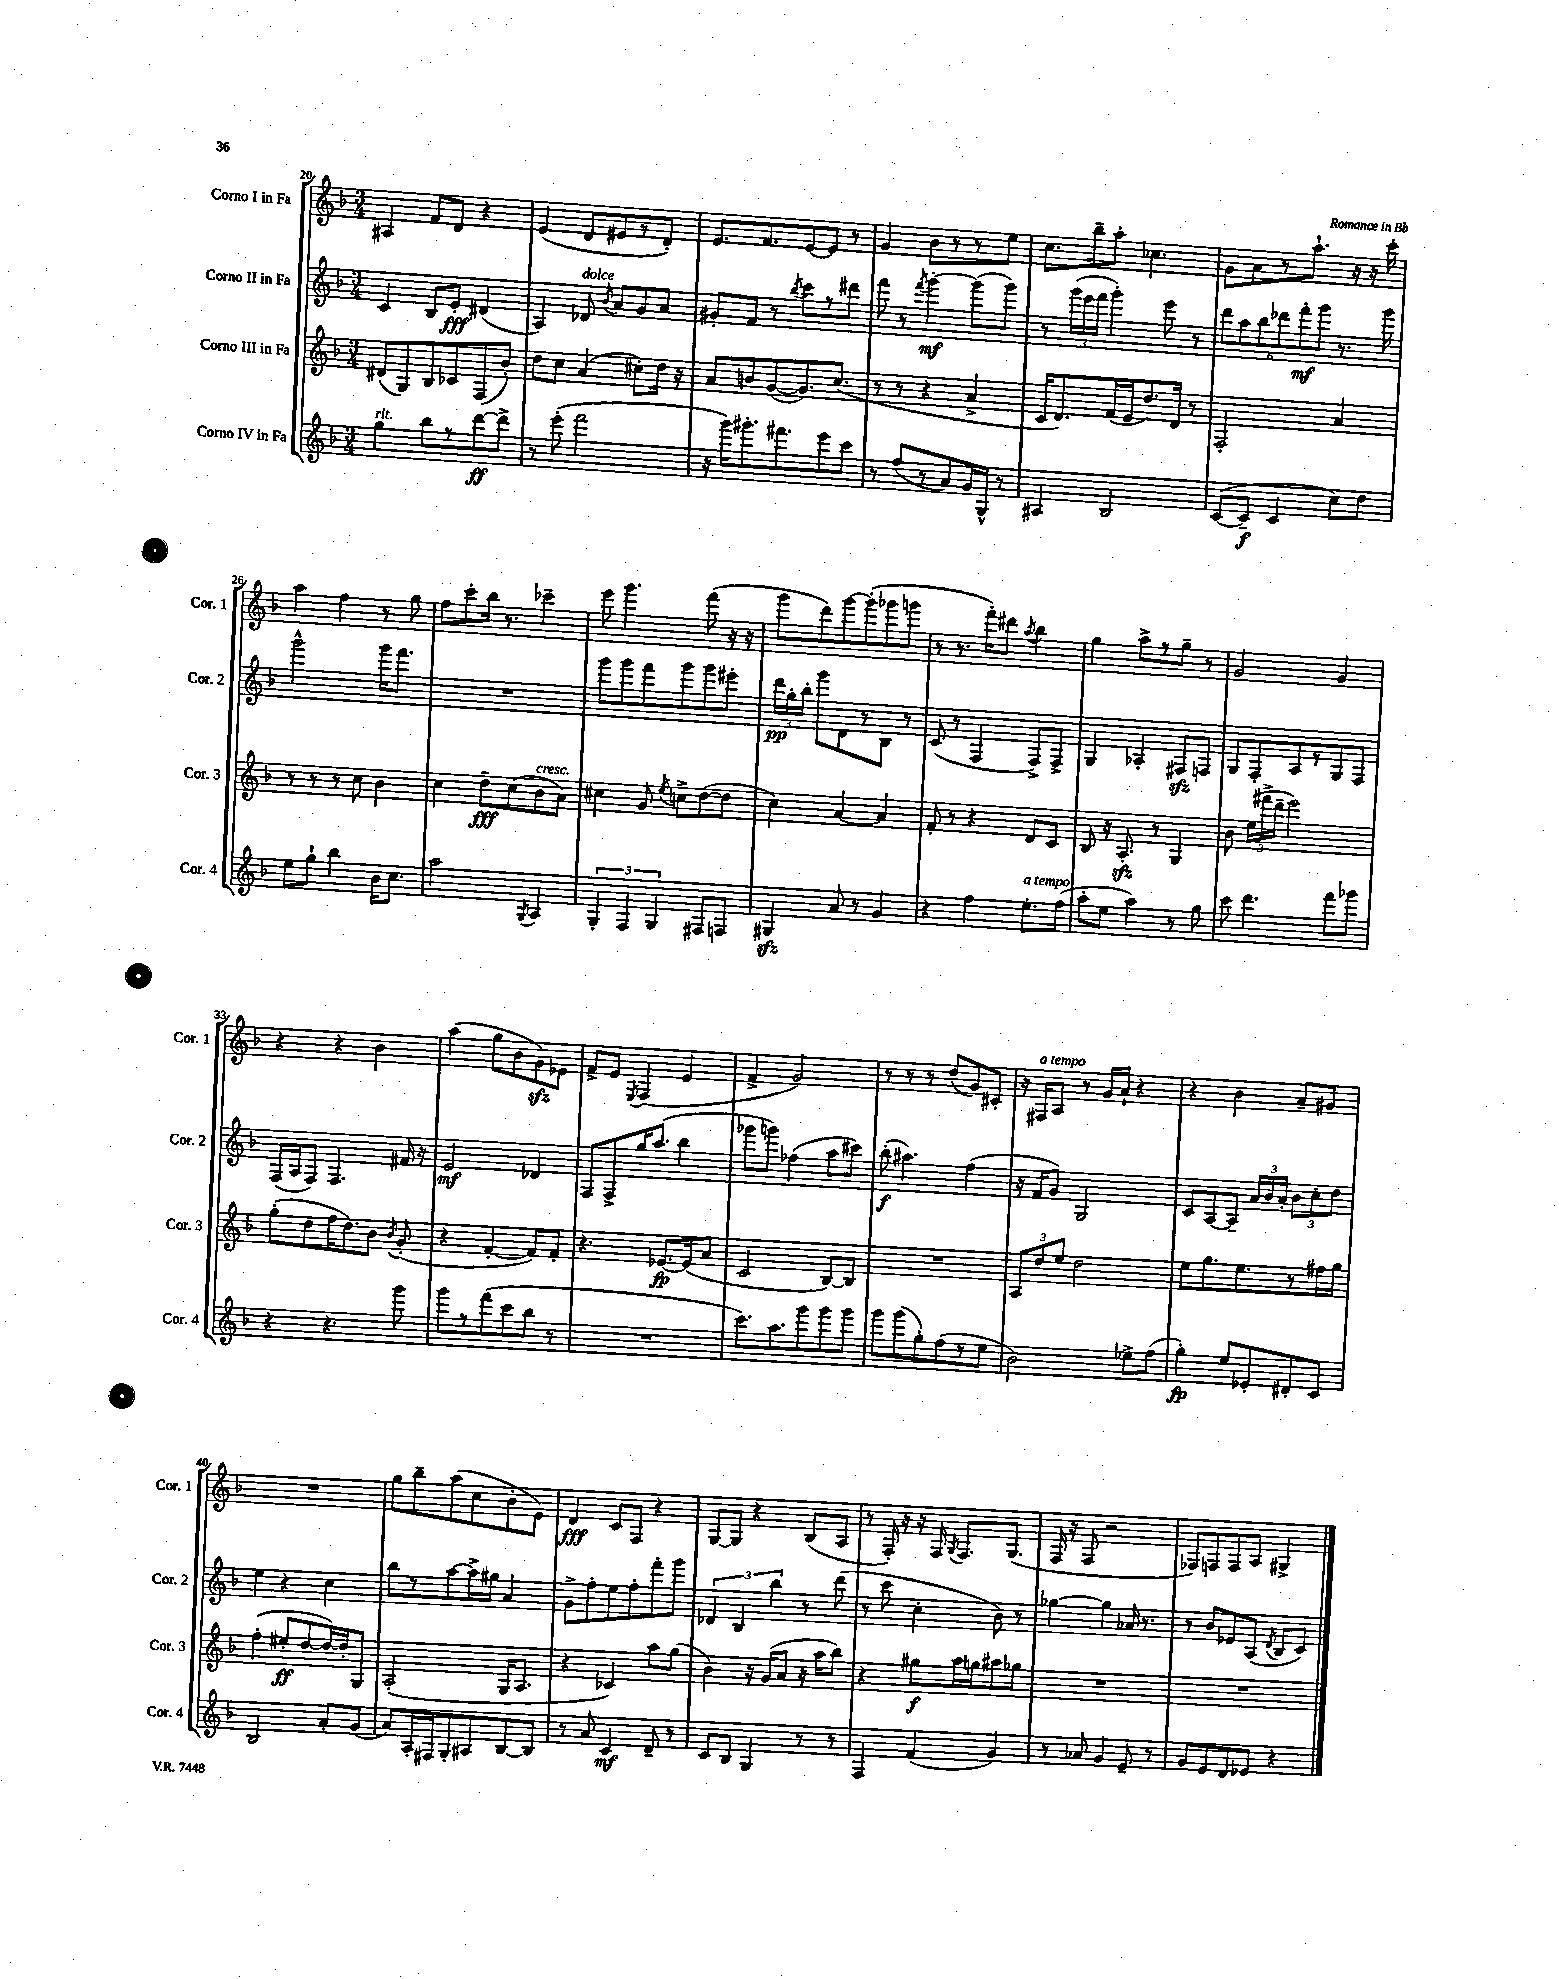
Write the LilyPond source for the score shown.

<<
\new StaffGroup <<
\new Staff = "s0" \with { instrumentName = "Corno I in Fa" shortInstrumentName = "Cor. 1" } {
    \clef treble \key f \major \numericTimeSignature \time 3/4
    \autoBeamOff ais4 f'8[ d'8] r4 |
    e'4( d'8[ eis'8 r8 d'8]-.) |
    e'8.[ f'8. e'8~ e'8] r8 |
    g'4 bes'8[ r8 r8 e''8] |
    c''8.[ bes''16-- a''8]-. ces''4. |
    g'8[ a'8 r8 a''8.]-! r16 r16 c'''16-. |
    a''4 f''4 r8 g''8 |
    f''8[ c'''8-. bes''16] r8. ces'''4-- |
    e'''8 g'''4. f'''8( r16 r16 |
    g'''8[ d'''8) g'''8~ g'''8-.( ges'''8 g'''8] |
    r8 r8. f'''16[-.) dis'''8] \acciaccatura { a''8 } bes''4 |
    g''4 a''8[-> r8 g''8]-- r8 |
    g'2 g'4 |
    r4 r4 bes'4 |
    a''4( g''8[ bes'8 g'8\sfz) ees'8] |
    f'8[-> e'8] \acciaccatura { e8 } f4( e'4 |
    f'4-> g'2) |
    r8 r8 r8 d''8[( g'8) cis'8]-. |
    r16 fis16[^\markup { \italic "a tempo" } a8] r8 g'16[ a'16]-! r4 |
    r4 bes'4 a'8[-- gis'8] |
    R2. |
    g''8[ bes''8-- a''8( c''8 bes'8-. e'8]) |
    d'4\fff c'8[ f8] r4 |
    g8[~ g8] r4 bes8[( a8] |
    r8 f16-.) r16 r16 f16 \acciaccatura { g8 } f8.[ g8.]( |
    f16 r16 f8 r2 |
    fes8[) f8 f8 a8] gis4-> \bar "|." |
}
\new Staff = "s1" \with { instrumentName = "Corno II in Fa" shortInstrumentName = "Cor. 2" } {
    \clef treble \key f \major \numericTimeSignature \time 3/4
    \autoBeamOff c'4 bes8[ e'8]-.\fff dis'4( |
    a4) des'8^\markup { \italic "dolce" } \acciaccatura { bes'8 } a'8[ g'8 a'8] |
    gis'8[-. f'8] r8 \acciaccatura { bes''8 } c'''8[ r8 dis'''8] |
    f'''8 r8 \acciaccatura { f'''8 } g'''4~-.\mf g'''8[( g'''8]) |
    r8 \tuplet 3/2 { g'''16[( e'''16 f'''16] } g'''4-.) e'''8 r8 |
    \tuplet 6/4 { d'''8[ a''8 bes''8 des'''8 f'''8-.\mf g'''8] } r8. g'''16 |
    g'''2-^ g'''16[ f'''8.] |
    R2. |
    g'''8[ g'''8 f'''8 g'''8 g'''8 eis'''8]-. |
    \tuplet 3/2 { d'''16[\pp g''16-. bes''16]-. } g'''8[ d'8 r8 bes8] r8 |
    c'8( r8 f4 f8[->) f8]-> |
    g4 aes4-. fis8[\sfz f8] |
    g8[ f8-. a8 r8 g8 f8] |
    f16[( a16 f8]) f4. fis'16 r16 |
    e'2\mf des'4 |
    f8[ f8-> g''16 a''8.]( bes''4 |
    ges'''8[ g'''8]) fes''4( a''8[ cis'''8]) |
    bes''8-.\f( ais''4.) f''4( |
    r16 f'16[ g'8]) g2 |
    c'8[ a8~ a8]-- \tuplet 3/2 { a'16[ bes'16 a'16]-. } \tuplet 3/2 { bes'8[ c''8-. d''8] } |
    e''4 r4 c''4 |
    bes''8[ r8 a''8~ a''16-> gis''16] a'4 |
    g'8[-> f''8-. e''8 f''8-. f'''8-. g'''8] |
    \tuplet 3/2 { des'4 bes4 bes''4 } r8 d'''8( |
    r8 c'''8 c''4-. bes'8) r8 |
    ges''4~ ges''4 aes'16 r8. |
    r8 bes'8[ ees'8 a8]( \acciaccatura { d'8 } bes8[ c'8]) \bar "|." |
}
\new Staff = "s2" \with { instrumentName = "Corno III in Fa" shortInstrumentName = "Cor. 3" } {
    \clef treble \key f \major \numericTimeSignature \time 3/4
    \autoBeamOff dis'8[( g8) bes8 ces'8 f8( bes'8]-.) |
    d''8[ c''8] a'4( cis''8[-.) d''16] r16 |
    a'8[ b'8 g'8~( g'8.) c''8.]( |
    r8 r8 r4 a'4-> |
    c'16[ d'8.) f'16( e'16 d''8.) d'16] r8 |
    f2-. a'4 |
    r8 r8 r8 c''8 bes'4 |
    c''4 d''8[--\fff c''8( bes'8^\markup { \italic "cresc." } a'8]) |
    cis''4 g'8 \acciaccatura { e''8 } c''8[-> d''8~( d''8] |
    c''4) a'4~ a'4 |
    f'8-. r8 r4 d'8[ c'8] |
    bes8 r16 a8.-.\sfz r8 g4 |
    bes'8 \tuplet 3/2 { e''16[( fis'''16-> d'''16]-- } e'''2) |
    g''8[-.( d''8 f''16 d''8.) bes'8] \acciaccatura { bes'8 } g'8-.( |
    r4 f'4~-. f'8[) f'8]-. |
    r4. ees'8.[~\fp ees'16( a'8] |
    c'2 bes8[~) bes8] |
    R2. |
    \tuplet 3/2 { a8[ d''8 e''8] } d''2 |
    e''8[ g''8. e''8. r8 fis''16 g''16] |
    f''4-.( eis''8[-.\ff d''8~ d''16~) d''16-. g8] |
    a2-.( g16[ a8.] |
    r4 ces'4) a''8[ g''8]( |
    bes'4) r16 g'16[( a'8] r16 a''16[ bes''8]) |
    r4 gis''8[\f a''16 g''16 ais''8 ges''8] |
    R2. |
    R2. \bar "|." |
}
\new Staff = "s3" \with { instrumentName = "Corno IV in Fa" shortInstrumentName = "Cor. 4" } {
    \clef treble \key f \major \numericTimeSignature \time 3/4
    \autoBeamOff g''4^\markup { \italic "rit." } bes''8[ r8 d'''8~\ff d'''8]-> |
    r8 e'''8-.( f'''2 |
    r16 g'''16[) gis'''8.-. fis'''8. e'''8 c'''8] |
    r8 f''8[( r8 a'8) g'16 g16]-^ r8 |
    ais4 bes2 |
    c'8[~( c'8]--\f c'4 c''8[) d''8] |
    e''8[ g''8]-! bes''4 bes'16[ c''8.] |
    a''2 \acciaccatura { g8 } a4 |
    \tuplet 3/2 { g4-. f4 g4 } fis8[ f8] |
    gis4\sfz a'8 r8 g'4 |
    r4 f''4 e''8.[-.^\markup { \italic "a tempo" } f''16]( |
    a''8[-. e''8] a''4) r8 g''8 |
    c'''8 d'''4. f'''8[ ges'''8] |
    r4 r4. g'''8 |
    g'''8[ r8 f'''8( c'''8 bes''8] r8 |
    R2. |
    c'''8.[) a''8. g'''8 g'''8 g'''8] |
    g'''8[ g'''8( g''8-.) f''8( r8 e''8] |
    bes'2) ees''8[-> f''8]( |
    g''4-.\fp) e''8[ ees'8-. dis'8-. c'8] |
    bes2 a'8[-. g'8]( |
    a'8[) a16-. fis16 g8-. ais8 bes8~ bes8] |
    r8 a'8 c'4\mf d'8-- r8 |
    c'8[ bes8] g4 r8 r8 |
    f4 f'4( g'4) |
    r8 aes'8 g'4 e'8-- r8 |
    g'8[ e'8 d'8 ees'8] r4 \bar "|." |
}
>>
>>
\layout { \context { \Score currentBarNumber = #20 } }
